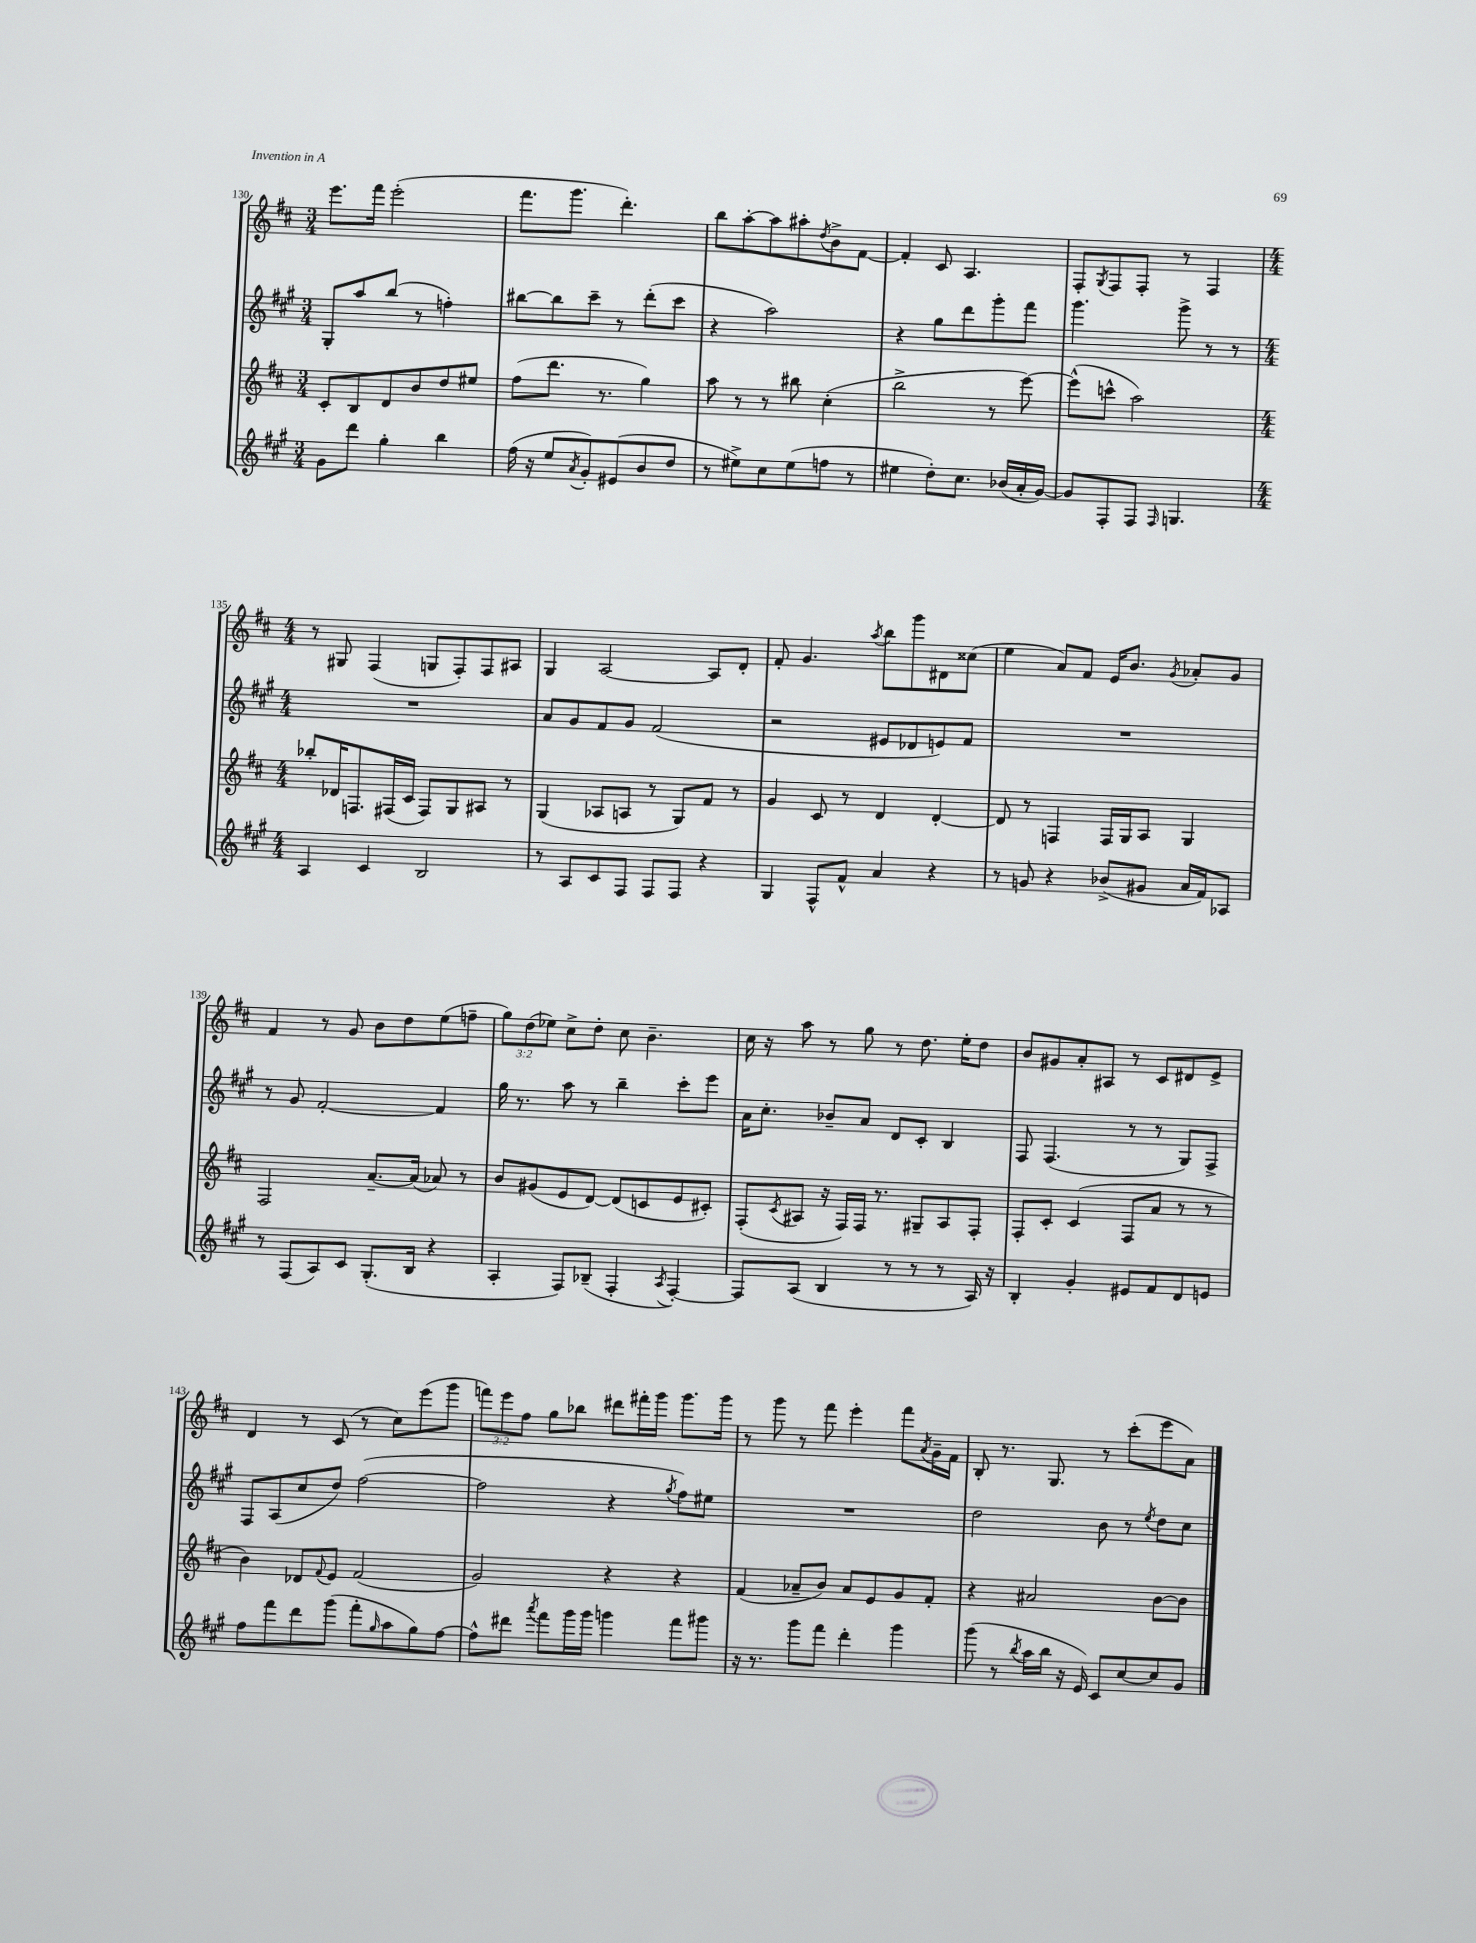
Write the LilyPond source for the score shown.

<<
\new StaffGroup <<
\new Staff = "s0" {
    \clef treble \key d \major \numericTimeSignature \time 3/4 \override Staff.TupletNumber.text = #tuplet-number::calc-fraction-text
    e'''8. fis'''16 e'''2-.( |
    fis'''8. g'''8. d'''4.-.) |
    b''8 a''8~-. a''8 ais''8-. \acciaccatura { d''8 } b'8-> fis'8~ |
    fis'4-. cis'8 a4. |
    fis8-. \acciaccatura { g8 } fis8 fis8-. r8 fis4 |
    \numericTimeSignature \time 4/4 r8 gis8 fis4( g8 fis8-.) fis8 ais8 |
    g4 a2~ a8 d'8-. |
    fis'8-. g'4. \acciaccatura { a''8 } b''8 g'''8 dis'8 cisis''8( |
    e''4 a'8) fis'8 e'16 b'8. \acciaccatura { g'8 } aes'8-. g'8 |
    fis'4 r8 g'8 b'8 d''8 e''8( f''8-- |
    \tuplet 3/2 { g''8) d''8( ees''8) } cis''8-> d''8-. cis''8 b'4.-- |
    cis''16 r16 a''8 r8 g''8 r8 d''8. e''16-. d''8 |
    b'8 gis'8 a'8-. ais8 r8 cis'8 dis'8 e'8-> |
    d'4 r8 cis'8( r8 cis''8) e'''8( g'''8 |
    \tuplet 3/2 { f'''8) e'''8 fis''8 } g''8 bes''8 dis'''8 fis'''16-. g'''16 g'''8. g'''16 |
    r8 g'''8 r8 fis'''8 e'''4-. fis'''8 \acciaccatura { a'8 } g'16-- fis'16 |
    b8-. r8. g8. r8 cis'''8-.( e'''8 a'8) \bar "|." |
}
\new Staff = "s1" {
    \clef treble \key a \major \numericTimeSignature \time 3/4
    gis8-. a''8 b''8( r8 f''4-.) |
    bis''8~ bis''8 cis'''8-- r8 d'''8-.( cis'''8 |
    r4 a''2) |
    r4 gis''8 d'''8 gis'''8-. fis'''8 |
    gis'''4. gis'''8-> r8 r8 |
    \numericTimeSignature \time 4/4 R1 |
    a'8 gis'8 fis'8 gis'8 fis'2( |
    r2 eis'8 des'8 e'8) fis'8 |
    R1 |
    r8 gis'8 fis'2~-. fis'4 |
    gis''16 r8. a''8 r8 b''4-- cis'''8-. e'''8 |
    a'16 cis''8.-. bes'8-- a'8 d'8 cis'8-. b4 |
    fis8 fis4.( r8 r8 gis8) fis8-> |
    fis8 a8( cis''8 d''8) fis''2~( |
    fis''2 r4 \acciaccatura { gis''8 } fis''8) eis''8 |
    R1 |
    d''2 b'8 r8 \acciaccatura { e''8 } d''8 cis''8 \bar "|." |
}
\new Staff = "s2" {
    \clef treble \key d \major \numericTimeSignature \time 3/4
    cis'8-. b8 d'8 b'8 d''8 eis''8 |
    fis''8( d'''8. r8. g''4) |
    a''8 r8 r8 bis''8 cis''4-.( |
    b''2-> r8 e'''8~) |
    e'''8-^( c'''8-^ a''2) |
    \numericTimeSignature \time 4/4 bes''8-. des'16 f8. fis16( cis'16 fis8) g8 ais8 r8 |
    g4( aes8 a8 r8 g8) fis'8 r8 |
    g'4 cis'8 r8 d'4 d'4~-. |
    d'8 r8 f4 f16 g16 a8 g4 |
    fis2 a'8.~-- a'16( aes'8) r8 |
    b'8 gis'8( e'8 d'8~) d'8( c'8 e'8 cis'8-.) |
    fis8-.( \acciaccatura { cis'8 } ais8 r16 fis16) fis16 r8. gis8-- ais8 fis8-. |
    fis8-. cis'8-. cis'4( fis8 a'8 r8 r8 |
    b'4) des'8 \appoggiatura { fis'8 } e'8 fis'2( |
    g'2) r4 r4 |
    fis'4( aes'8-- b'8) aes'8 e'8 g'8 fis'8-. |
    r4 ais'2 b'8~ b'8 \bar "|." |
}
\new Staff = "s3" {
    \clef treble \key a \major \numericTimeSignature \time 3/4
    gis'8 d'''8 gis''4-. b''4 |
    fis''16( r16 e''8 \acciaccatura { a'8 } gis'8-.) eis'8( b'8 d''8 |
    r8 eis''8->) cis''8 eis''8( f''8 r8 |
    eis''4 d''8-.) cis''8. bes'16( a'16-. gis'16~) |
    gis'8 fis8-. fis8 \grace { fis16 } g4. |
    \numericTimeSignature \time 4/4 a4 cis'4 b2 |
    r8 a8 cis'8 fis8 fis8 fis8 r4 |
    gis4 fis8-^ fis'8-^ a'4 r4 |
    r8 g'8 r4 bes'8->( gis'8 a'16 fis'16) aes8 |
    r8 fis8( a8) cis'8 gis8.-.( b16 r4 |
    a4-. fis8) bes8--( fis4-. \acciaccatura { a8 } fis4~-.) |
    fis8 a8( b4 r8 r8 r8 a16) r16 |
    b4-. gis'4-. eis'8 fis'8 d'8 e'8 |
    fis''8 fis'''8 d'''8 gis'''8( fis'''8-. \grace { gis''16 } a''8 gis''8) fis''8~ |
    fis''8-^ dis'''8 \acciaccatura { a'''8 } fis'''8 gis'''16 gis'''16 g'''4 fis'''8 gis'''8 |
    r16 r8. gis'''8 fis'''8 d'''4-. gis'''4 |
    gis'''8( r8 \acciaccatura { b''8 } a''16 b''16 r16 e'16) cis'8 cis''8~ cis''8 gis'8 \bar "|." |
}
>>
>>
\layout { \context { \Score currentBarNumber = #130 } }
